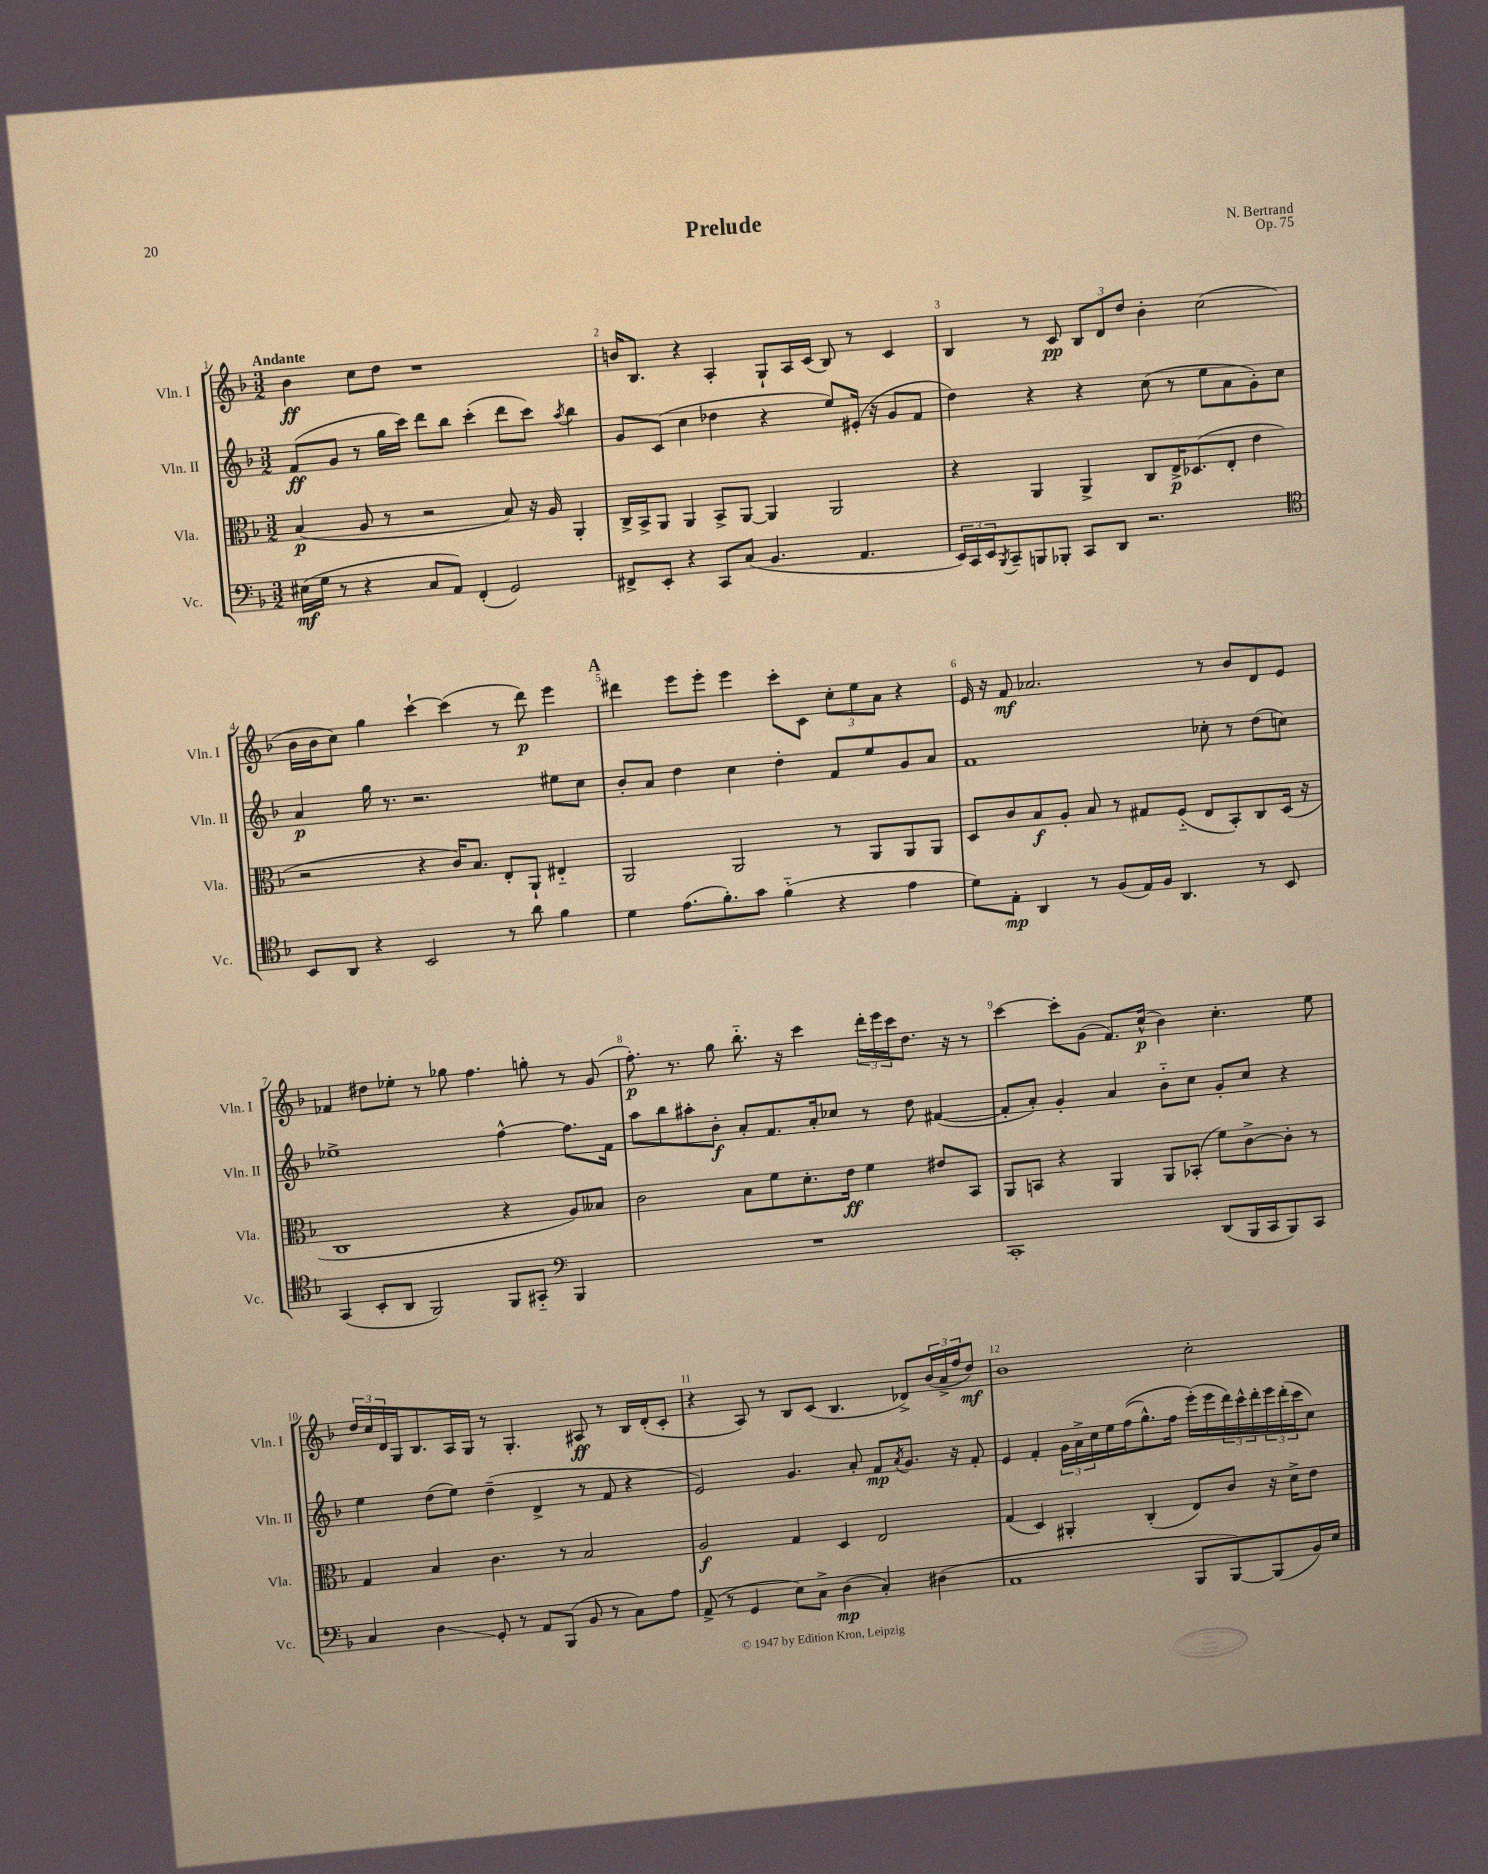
\header { title = "Prelude" composer = "N. Bertrand" opus = "Op. 75" }
<<
\new StaffGroup <<
\new Staff = "s0" \with { instrumentName = "Vln. I" shortInstrumentName = "Vln. I" } {
    \clef treble \key f \major \numericTimeSignature \time 3/2 \tempo "Andante"
    bes'4\ff c''8 d''8 r1 |
    b'16 bes8. r4 a4-. g8-! a16 c'16( bes8) r8 c'4 |
    bes4 r8 c'8\pp \tuplet 3/2 { bes8 d'8 d''8 } bes'4-. c''2( |
    bes'16 bes'16 c''8) g''4 c'''4~-! c'''4( r8 d'''8\p) e'''4 |
    \mark \markup { \bold "A" } dis'''4 e'''8 e'''8-. e'''4 c'''8-. c'8 \tuplet 3/2 { c''8-. e''8 a'8 } r4 |
    e'16 r16 f'8\mf aes'2. r8 bes'8 d'8 e'8 |
    fes'4 dis''8 ees''8-. r8 ges''8 f''4. g''8-. r8 g'8( |
    f''8.-.\p) r8. g''8 bes''8.-_ r16 c'''4 \tuplet 3/2 { d'''16-. e'''16 c'''16 } d''8. r16 r8 |
    c'''4~ c'''8-. g'8( f'8.) c''16-^\p( bes'4) c''4.-. e''8 |
    \tuplet 3/2 { d''16 c''16 d'16 } g16 bes8. a16 g16 r8 g4.-. ais8\ff r8 bes16 d'16-.( c'8-. |
    r4 a8) r8 bes8 c'8( bes4. des'8->) \tuplet 3/2 { bes'16( a'16-> f''16 } d''8\mf) |
    bes'1 c''2-. \bar "|." |
}
\new Staff = "s1" \with { instrumentName = "Vln. II" shortInstrumentName = "Vln. II" } {
    \clef treble \key f \major \numericTimeSignature \time 3/2
    f'8\ff( g'8 r8 g''16 c'''16) d'''8 bes''8 c'''4-.( d'''8 c'''8) \acciaccatura { a''8 } bes''4 |
    g'8 c'8( c''4 des''4 r4 e''8) eis'16-.( r16 g'8 f'8 |
    d''4) r4 r4 c''8( r8 e''8 a'8 g'8-.) c''8 |
    a'4\p g''16 r8. r2. eis''8 c''8 |
    \mark \markup { \bold "A" } bes'8-. a'8 d''4 c''4 d''4-. f'8 e''8 g'8 a'8 |
    f'1 ces''8-. r8 d''8( c''8) |
    ees''1-> f''4~-^ f''8. f'16 |
    a''8 bes''8 ais''8-. bes'8-.\f a'8-. f'8. a'16-. ces''8 r8 d''8 fis'4~( |
    fis'8-. a'8-.) g'4-. a'4 bes'8-_ c''8 g'8-. c''8 r4 |
    e''4 d''8( e''8) d''4--( d'4-> r8 f'8 r4 |
    e'2) g'4. a'8-. f'8\mp \acciaccatura { a'8 } g'8. r16 f'8-. |
    e'4 f'4-. \tuplet 3/2 { g'16 a'16-> c''16 } e''16 f''16(\( g''8.-^) f''16 e'''16-.(\) e'''16 \tuplet 3/2 { d'''16) c'''16-^ d'''16-. } \tuplet 3/2 { e'''16 d'''16-.( c'''16 } c''8) \bar "|." |
}
\new Staff = "s2" \with { instrumentName = "Vla." shortInstrumentName = "Vla." } {
    \clef alto \key f \major \numericTimeSignature \time 3/2
    bes4\p( a8 r8 r2 bes8) r16 a16 a,4-. |
    c16-> bes,16-> a,8 a,4 bes,8-> a,8~ a,4 a,2 |
    r4 a,4 a,4-> c8 e16->\p des8.( e8-. e'4 |
    r2 r4 c'16) bes8. e8-. a,8-! eis4-_ |
    \mark \markup { \bold "A" } a,2 a,2 r8 a,8 a,8 a,8 |
    d8 c'8 bes8\f a8-. bes8 r8 gis8 f8-_( e8 bes,8-.) c8 d16( r16 |
    c1 r4 a8) beses8 |
    c'2 bes8 f'8 d'8.-. e'16\ff f'4 eis'8 bes,8 |
    a,8 b,8 r4 a,4 a,8 bes,8-.( f'8) c'8~-> c'8-. r8 |
    g4 bes4 c'4. r8 bes2 |
    a2\f g4 d4 e2 |
    g4( d4) ais,4-. c4-.( e8) c'8 r16 d'16-> e'8 \bar "|." |
}
\new Staff = "s3" \with { instrumentName = "Vc." shortInstrumentName = "Vc." } {
    \clef bass \key f \major \numericTimeSignature \time 3/2
    eis16\mf( g16 r8 r4 c8 a,8) f,4-.( g,2) |
    fis,8-> e,8-. r4 c,8 c8( bes,4. a,4. |
    \tuplet 3/2 { e,16) c,16 e,16 } \acciaccatura { bes,,8 } c,8-- b,,8 bes,,8-. c,8 d,8 r2. |
    \clef tenor bes,8 a,8 r4 bes,2 r8 a'8 f'4 |
    \mark \markup { \bold "A" } d'4 e'8.( f'8.-.) g'8 f'4-_( r4 e'4 |
    d'8) e8-.\mp a,4 r8 f8( e16) f16 a,4. r8 bes,8 |
    g,4( bes,8-. a,8 f,2) f,8 gis,8-_ \clef bass bes,,4 |
    R1. |
    c,1-. d,8( bes,,16 c,16 bes,,8) c,8 |
    c4 d4\glissando g,8-. r8 a,8 bes,,8( bes,8 r8 c8) a8 |
    a,8->( r8 g,4 e8) c8-> d4\mp( c4-.) dis4( |
    a,1 bes,,8 bes,,8~) bes,,8( bes,16) e16 \bar "|." |
}
>>
>>
\layout { \context { \Score \override BarNumber.break-visibility = ##(#f #t #t) barNumberVisibility = #all-bar-numbers-visible } }
